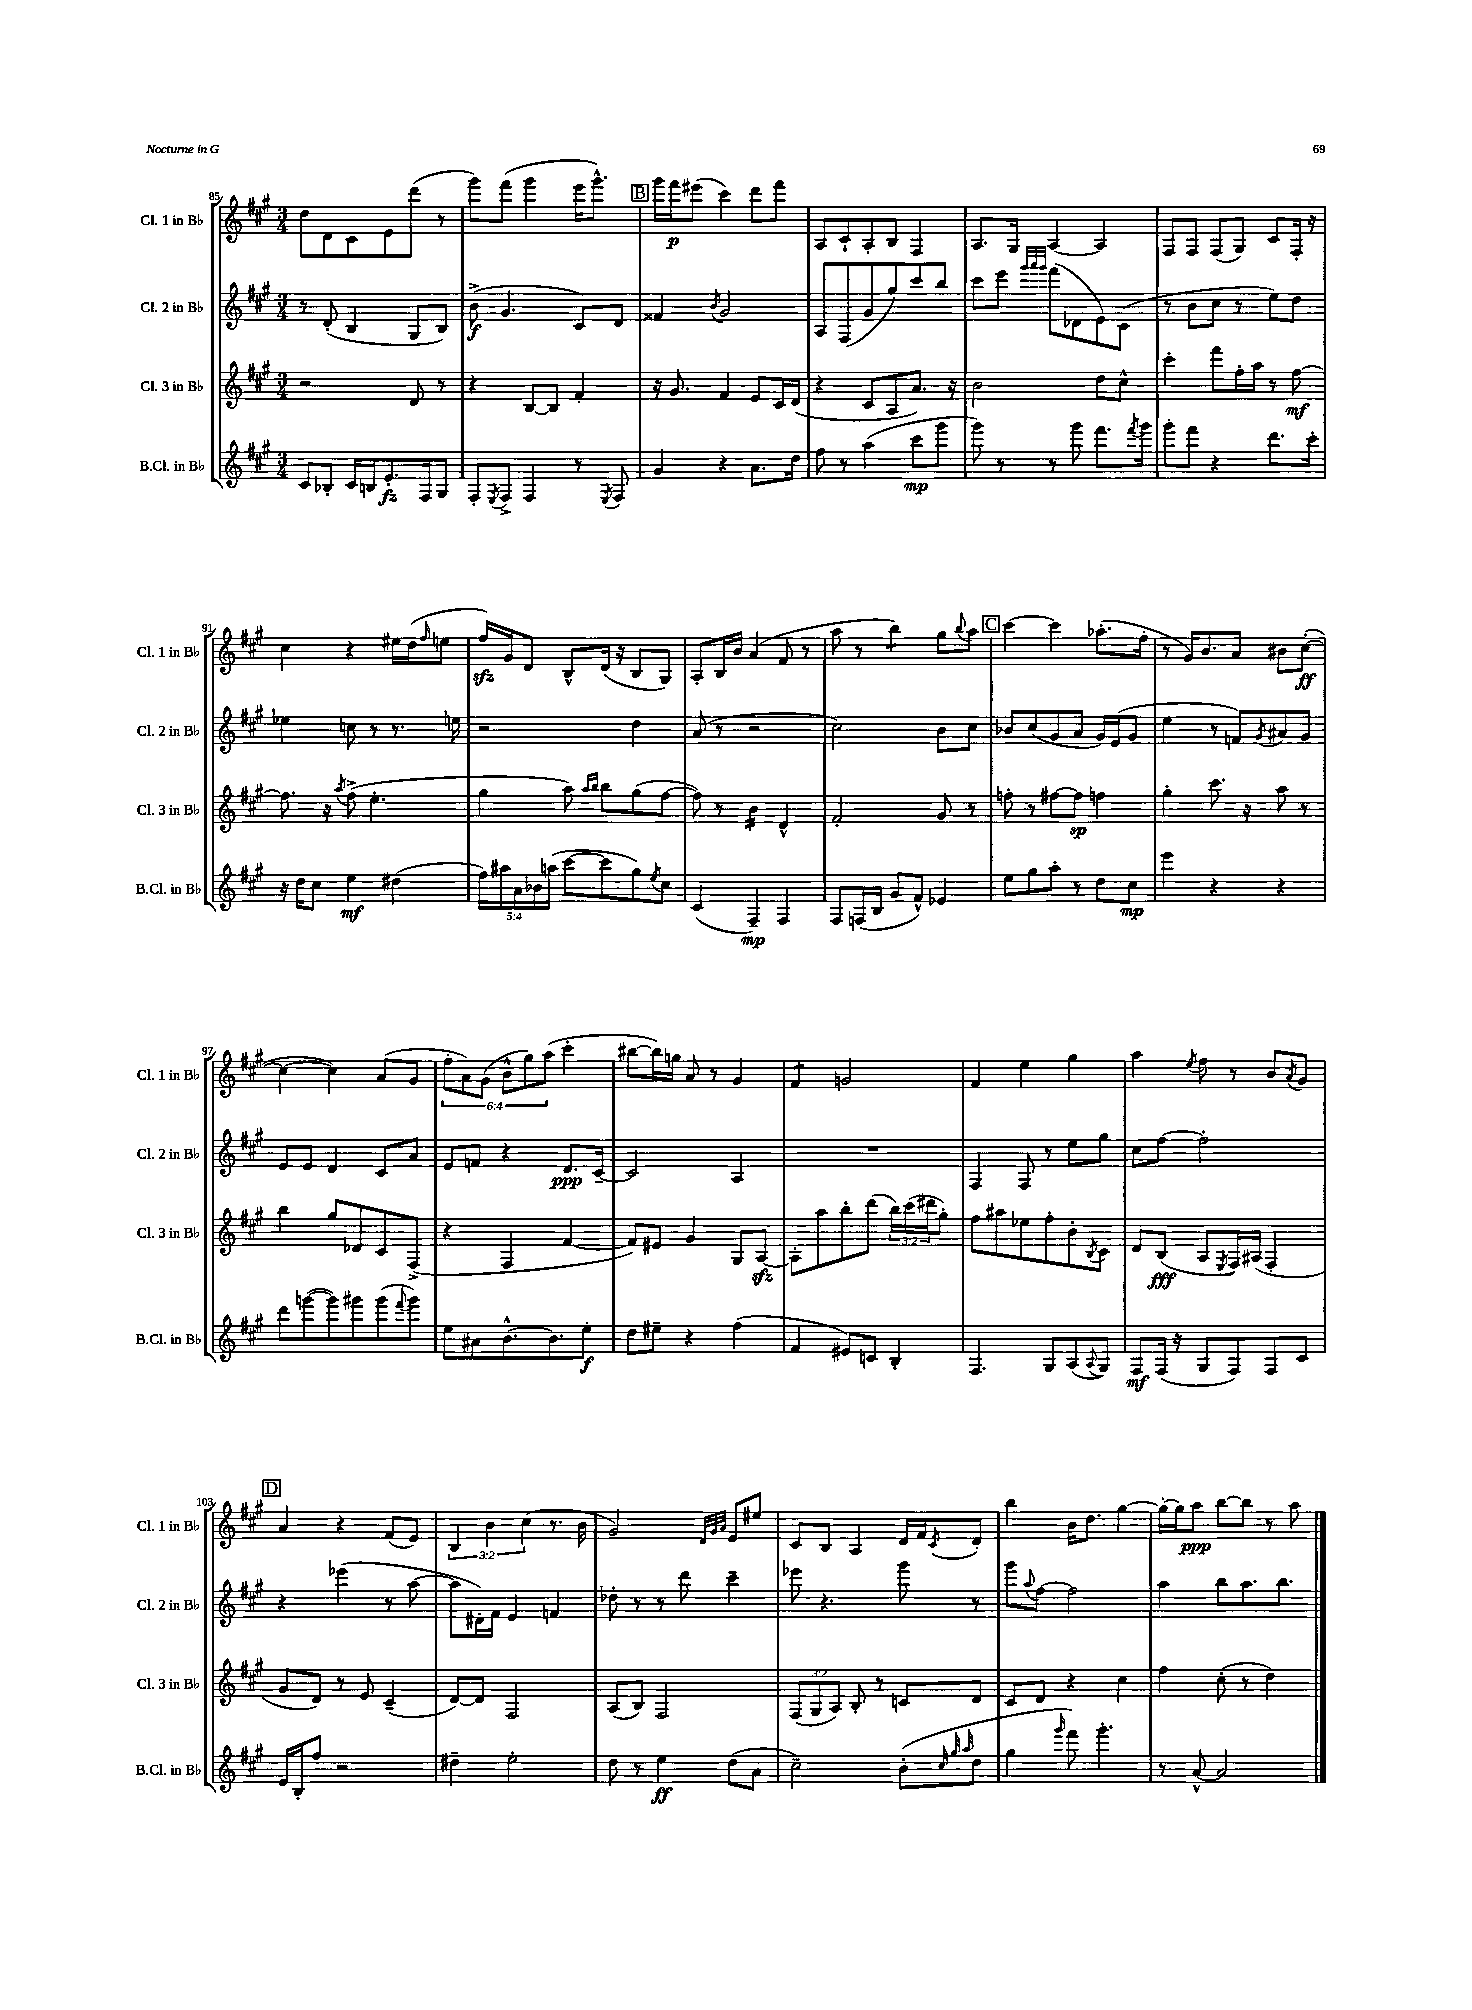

**kern	**kern	**kern	**kern
*staff4	*staff3	*staff2	*staff1
*clefG2	*clefG2	*clefG2	*clefG2
*k[f#c#g#]	*k[f#c#g#]	*k[f#c#g#]	*k[f#c#g#]
*M3/4	*M3/4	*M3/4	*M3/4
8c#	2r	8r	8dd
8B-'	.	(8d'	8d
16c#	.	4B	8c#
16B	.	.	.
8.e'	.	.	8e
.	8d	8G#	(8ddd
16F#	.	.	.
8G#	8r	8B)	8r
=	=	=	=
8F#'	4r	(8b^	8ggg#)
8qE	.	.	.
8F#^	.	4.g#	(8fff#
4F#	[8B	.	4ggg#
.	8B]	.	.
8r	4f#'	8c#)	16eee
.	.	.	8.ggg#^^)
8qE	.	.	.
8F#	.	8d	.
=	=	=	=
4g#	16r	4f##	16ggg#
.	8.g#	.	16fff#
.	.	.	(8eee#
.	.	8qb	.
4r	4f#	2g#	4ccc#)
8.a	8e	.	8ddd
.	16c#	.	8fff#
16dd	(16d	.	.
=	=	=	=
8ff#	4r	8A	8A
8r	.	(8F#	8c#`
(4aa	8c#	8g#	8A'
.	8A	8gg#)	8B
8ccc#	8.a)	8ccc#	4F#
8ggg#	.	8bb	.
.	16r	.	.
=	=	=	=
8ggg#)	2b	8ccc#	8.A
8r	.	8eee	.
.	.	.	16G#
.	.	32qqggg#	.
.	.	32qqaaa	.
.	.	32qqggg#	.
8r	.	(8fff#	[4A
8ggg#	.	8d-	.
8.fff#	8dd	8e)	4A]
.	8cc#^^	(8c#	.
8qfff#	.	.	.
16ggg#	.	.	.
=	=	=	=
8ggg#'	4ccc#'	8r	8F#
8fff#	.	8b	8F#
4r	8fff#	8cc#	(8F#
.	16ff#'	8r	8G#)
.	16aa	.	.
8.ddd	8r	8ee)	8c#
.	[8ff#	8dd	16F#'
16ccc#'	.	.	16r
=	=	=	=
16r	8.ff#]	4ee-	4cc#
16dd	.	.	.
8cc#	.	.	.
.	16r	.	.
.	8qaa	.	.
4ee	(8ff#^	8cc	4r
.	4.ee'	8r	.
(4dd#	.	8.r	16ee#
.	.	.	(16dd
.	.	.	16qqff#
.	.	.	8ee
.	.	16ee	.
=	=	=	=
20ff#)	4gg#	2r	16ff#)
20aa#	.	.	.
.	.	.	16g#
20a	.	.	.
.	.	.	8d
20b-	.	.	.
(20aa	.	.	.
[8ccc#	8aa)	.	8B^^
.	16qqaa	.	.
.	16qqbb	.	.
8ccc#]	8bb	.	(16d
.	.	.	16r
8gg#)	(8gg#	4dd	8B
8qee	.	.	.
8cc#	[8ff#	.	8G#)
=	=	=	=
(4c#	8ff#])	(8a	8A'
.	8r	8r	16B
.	.	.	16b
4F#~)	4b	2r	(4a
4F#	4d^^	.	8f#
.	.	.	8r
=	=	=	=
8F#	2f#'	2cc#)	8aa
(16F	.	.	8r
16B	.	.	.
8g#	.	.	4bb)
8f#^^)	.	.	.
4e-	8g#	8b	8gg#
.	.	.	8qqbb
.	8r	8cc#	8aa
=	=	=	=
8ee	8ff'	8b-	[4ccc#
8gg#	8r	(8cc#	.
8aa'	[8ff#	8g#	4ccc#]
8r	8ff#]	8a	.
8dd	4ff	16g#)	(8.aa-'
.	.	(16e	.
8cc#	.	8g#	.
.	.	.	16ff#'
=	=	=	=
4eee	4gg#'	4ee	8r
.	.	.	16g#)
.	.	.	8.b
4r	8.ccc#	8r	.
.	.	8f)	8a
.	16r	.	.
.	.	8qg#	.
4r	8aa	8a#	8b#
.	8r	8g#	([8cc#'
=	=	=	=
8ddd	4bb	8e	4cc#_
([8ggg	.	8e	.
8ggg])	8gg#	4d	4cc#])
8ggg#	8d-	.	.
(8ggg#	8c#	8c#	(8a
8qqfff#	.	.	.
8ggg#)	(8F#^	8a	8g#
=	=	=	=
8ee	4r	8e	12ff#'
.	.	.	12a)
8a#	.	8f	.
.	.	.	(12g#
[8.b^^	4F#	4r	12b^^
.	.	.	12gg#)
.	.	.	(12aa
8.b]	.	.	.
.	[4f#	8.d	4ccc#'
8ee'	.	.	.
.	.	[16c#~	.
=	=	=	=
8dd	8f#])	2c#]	[8bb#
8ee#~	8e#	.	16bb#])
.	.	.	16gg
4r	4g#	.	8a
.	.	.	8r
(4ff#	8G#	4A	4g#
.	[8A	.	.
=	=	=	=
4f#	8A']	2.r	4f#
.	8aa	.	.
8e#)	8bb'	.	2g
8c	(8ddd	.	.
4B'	24bb)	.	.
.	(24ccc#	.	.
.	24ddd#	.	.
.	8gg#')	.	.
=	=	=	=
4.F#	8ff#	4F#	4f#
.	8aa#	.	.
.	8ee-	8F#	4ee
8G#	8ff#'	8r	.
(8A	8b'	8ee	4gg#
8qqA	8qB	.	.
8G#)	8c#	8gg#	.
=	=	=	=
8F#	8d	8cc#	4aa
(16F#	(8B	[8ff#	.
16r	.	.	.
.	.	.	8qee
8G#	8A	2ff#']	8ff#
.	8qE	.	.
8F#)	16F#)	.	8r
.	(16A#	.	.
8F#	4F#'	.	8b
.	.	.	8qa
8c#	.	.	8g#
=	=	=	=
16e	8g#	4r	4a
16B'	.	.	.
8ff#	8d)	.	.
2r	8r	(4eee-	4r
.	8e	.	.
.	(4c#~	8r	(8f#
.	.	[8aa	8e)
=	=	=	=
4dd#~	[8d)	8aa]	6B
.	8d]	16d#')	.
.	.	.	6b
.	.	16f#	.
2ee'	2F#	4e	.
.	.	.	(6cc#
.	.	4f	8.r
.	.	.	16b
=	=	=	=
8dd	(8A	8dd-'	2g#)
8r	8B)	8r	.
4ee	2F#	8r	.
.	.	8ddd	.
.	.	.	32qqd
.	.	.	32qqg#
.	.	.	32qqa
(8dd	.	4ccc#~	8e
8a	.	.	8ee#
=	=	=	=
2cc#~)	(12F#	8eee-	8c#
.	12G#	.	.
.	.	4.r	8B
.	12A)	.	.
.	8B'	.	4A
.	8r	.	.
(8b'	8c	8ggg#	16d
.	.	.	16f#
32qqcc#	.	.	.
32qqgg#	.	.	.
32qqaa	.	.	8qc#
8dd	8d	8r	8d'
=	=	=	=
4gg#	8c#	8ggg#	4bb
.	.	8qqaa	.
.	8d	[8ff#	.
16qqggg#	.	.	.
8fff#)	4r	2ff#]	16b
.	.	.	8.dd
4.ggg#'	.	.	.
.	4cc#	.	[4gg#
=	=	=	=
8r	4ff#	4aa	16gg#'_
.	.	.	16gg#]
[8a^^	.	.	8aa
2a]	(8cc#'	8bb	[8bb
.	8r	8.aa	8bb]
.	4dd)	.	8r
.	.	8.bb	.
.	.	.	8aa
==	==	==	==
*-	*-	*-	*-
